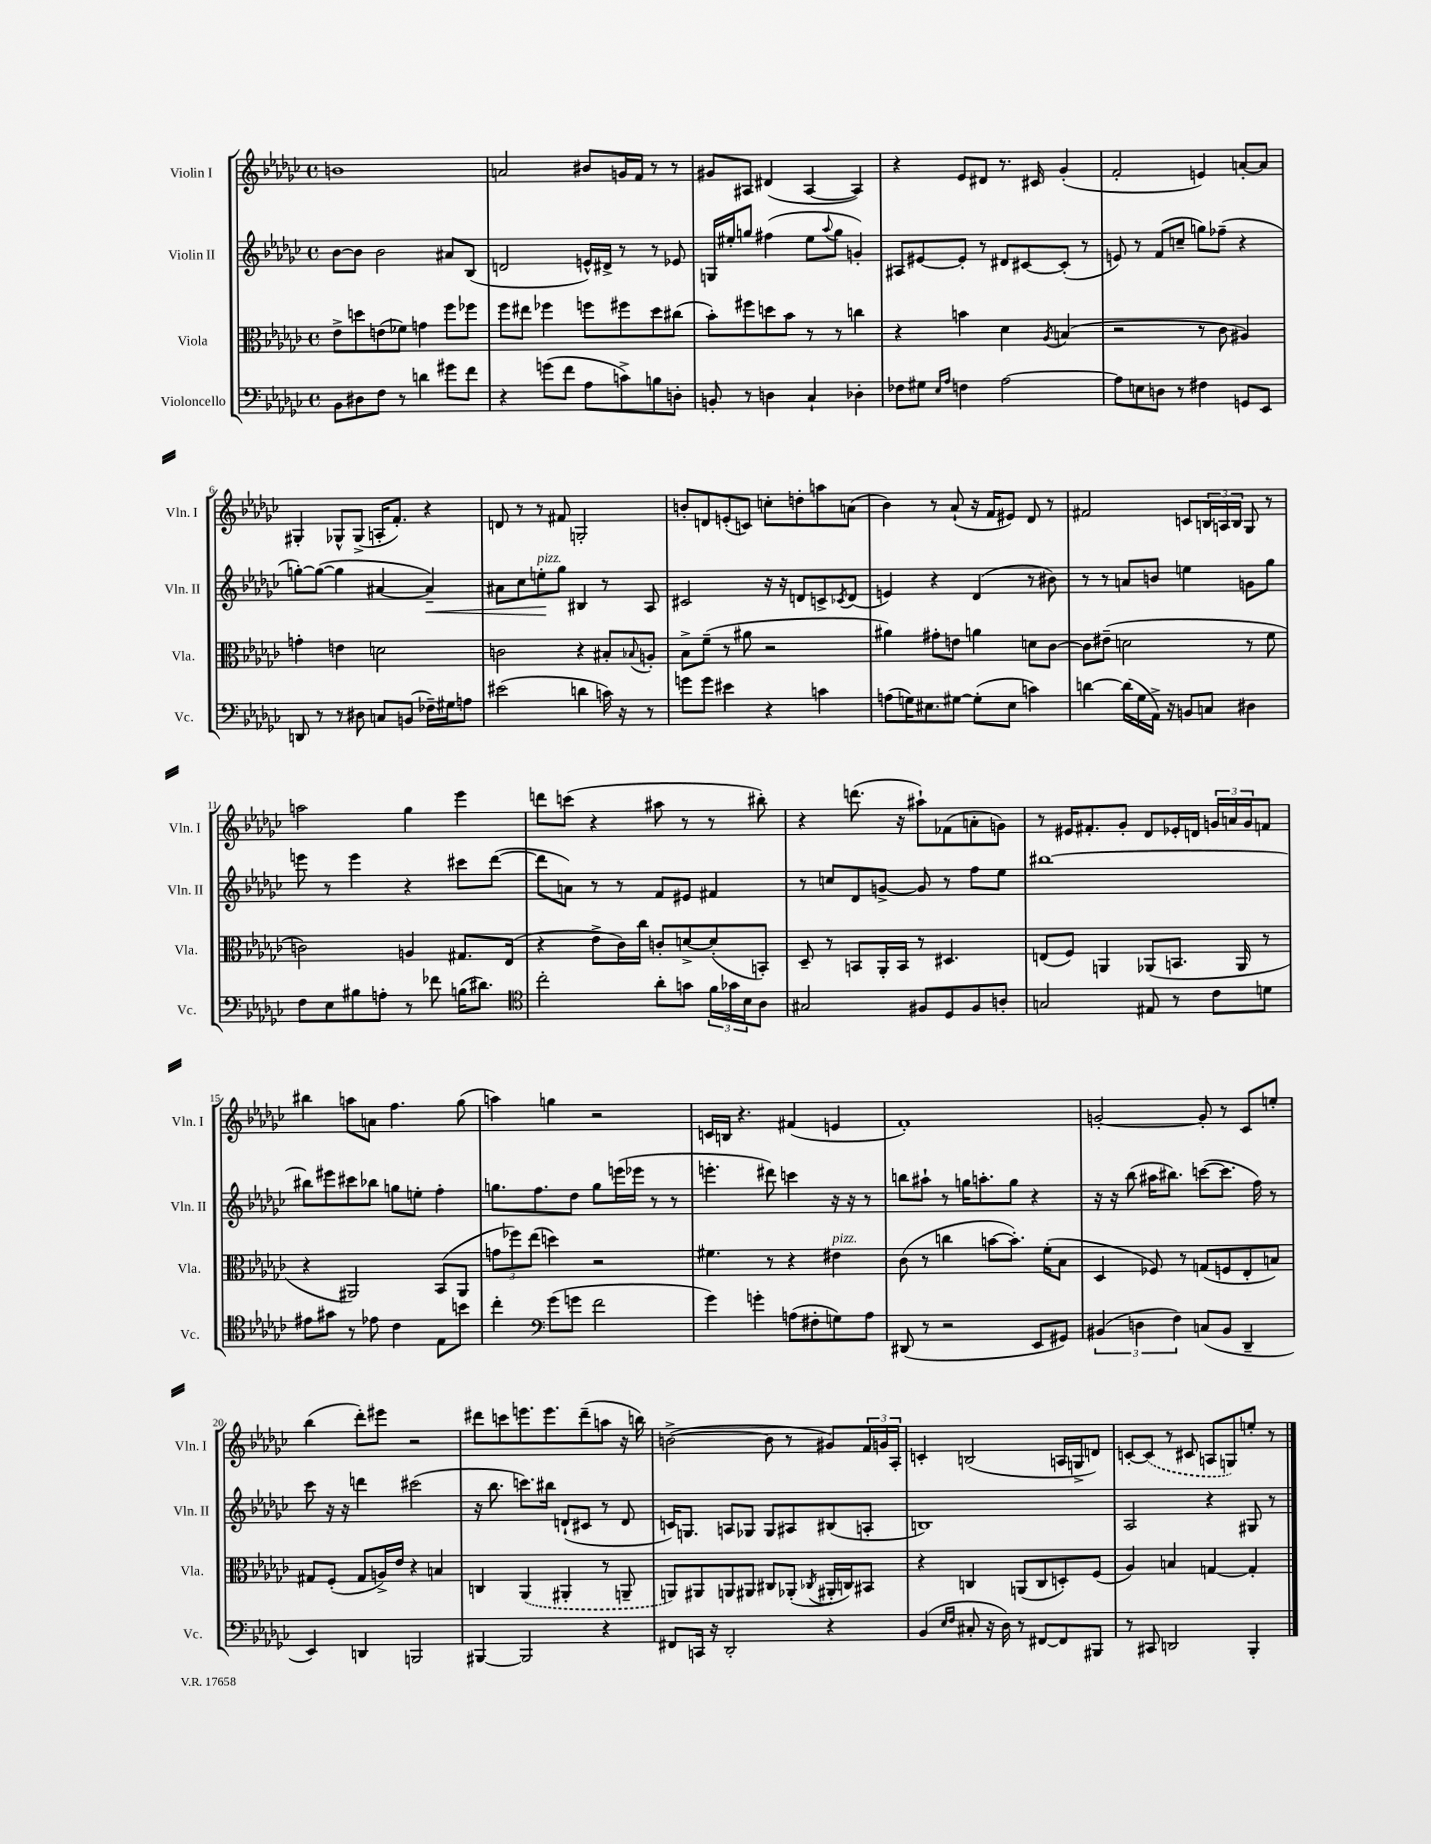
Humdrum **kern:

**kern	**kern	**kern	**kern
*staff4	*staff3	*staff2	*staff1
*clefF4	*clefC3	*clefG2	*clefG2
*k[b-e-a-d-g-c-]	*k[b-e-a-d-g-c-]	*k[b-e-a-d-g-c-]	*k[b-e-a-d-g-c-]
*M4/4	*M4/4	*M4/4	*M4/4
*met(c)	*met(c)	*met(c)	*met(c)
8BB-\L	8e-^\L	[8b-\L	1b
8D#\	8dd\	8b-\]J	.
8F\J	(8e\	2b-\	.
8r	8f-\J)	.	.
4d\	4g\	.	.
8g#\L	8ff\L	8a#/L	.
8f\J	8ff-\J	(8B-/J	.
=	=	=	=
4r	8ff\L	2d/	2a/
.	8ee#\J	.	.
(8g\L	4ff-\	.	.
8f\J	.	.	.
8A-\L	8ff\L	16e^^/LL)	8b#/L
.	.	16d#^/JJ	.
8c^\)	8ff#\	8r	16g/L
.	.	.	16f/JJ
8B\	8dd-\	8r	8r
8D'\J	(8cc#\J	8e-/	8r
=	=	=	=
8BB'/	8b-'\L)	16G/LL	8g#/L
.	.	16ee#'/J	.
8r	8ff#\	8gg/J	8A#/J
4D\	8dd\	(4ff#\	(4d#/
.	8b-\J	.	.
4C-`/	8r	8ee#\L	[4A#/
.	.	8qqaa-/	.
.	8r	8gg\J	.
4D-'\	4cc\	4g'/)	4A#/])
=	=	=	=
8F-\L	4r	8A#/L	4r
8G#\J	.	[8e#/	.
16qqE-/LL	.	.	.
16qqA-/JJ	.	.	.
4F\	4b\	8e#'/]J	8e-/L
.	.	8r	8d#/J
[2A-\	4d-\	8d#/L	8.r
.	.	[8c#/	.
.	.	.	16c#/
.	8qA-/	.	.
.	(4B/	(8c#'/]J	(4g-'/
.	.	8r	.
=	=	=	=
8A-\]L	2r	8e/)	2f'/
8E\	.	8r	.
8D\J	.	(8f/L	.
8r	.	8cc~/J	.
4F#\	8r	8gg\L)	4e/)
.	8c-\	(8ff-~\J	.
8GG/L	4A#/)	4r	[8a'/L
8EE-/J	.	.	8a/]J
=	=	=	=
8DD/	4g'\	[8gg'\L)	4G#'/
8r	.	(8gg\_J	.
8r	4e\	4gg\]	8G-^^/L
8D#\	.	.	(8G-^/J
8C/L	2d\	[4a#/	16A'/LK
.	.	.	8.f'/J)
(8BB/J	.	.	.
16F-~\LL)	.	4a#~/])	4r
16G#\J	.	.	.
8A\J	.	.	.
=	=	=	=
(2e#\	2c\	8a#\L	8d/
.	.	8cc-\	8r
.	.	8ee'\	8r
.	.	8gg-\J	8f#/
4d\	4r	4B#/	2G'/
16c\)	8B#'/L	8r	.
16r	.	.	.
.	8qqB-/	.	.
8r	8A'/J	8A-/	.
=	=	=	=
8g\L	8B-^\L	2c#/	8b'/L
8g\J	(8f~\J	.	8d/
4e#\	8r	.	(8e'/
.	8a#\	.	8c/J)
4r	2r	16r	8cc'\L
.	.	16r	.
.	.	8d/L	8dd'\
4c\	.	8c^/	8aa\
.	.	8qc-/	.
.	.	(8d/J	(8a\J
=	=	=	=
(8A\L	4a#\)	4e/)	4b-\)
16G\K)	.	.	.
8.E#\	.	.	.
.	8g#'\L	4r	8r
[8G#\J	8e\J	.	(8a-`/
(8G#'\]L	4a\	(4d-/	16r
.	.	.	16f/LK
8E#\J	.	.	8e#/J)
4c\)	8d\L	8r	8d-/
.	[8c-\J	8b#\)	8r
=	=	=	=
[4d\	8c-\]L	8r	2f#/
.	(8e#~\J	8r	.
(16d\]LL	2d\	8a/L	.
16G-\	.	.	.
16AA-^\JJ)	.	8b/J	.
16r	.	.	.
8BB/L	.	4ee\	8c/L
8C/J	.	.	24B/L
.	.	.	24A/
.	.	.	24B/JJ
4D#\	8r	8g\L	8G-/
.	8f\	8gg-\J	8r
=	=	=	=
8F\L	2c\)	8eee\	2aa\
8E-\	.	8r	.
8B#\	.	4eee\	.
8A'\J	.	.	.
8r	4A/	4r	4gg-\
8f-\	.	.	.
(16B\LK	8.G#/L	8ccc#\L	4eee-\
8.d#\J)	.	.	.
.	.	([8ddd-\J	.
.	(16E-/Jk	.	.
=	=	=	=
*clefC4	*	*	*
2cc-'\	4r	8ddd-\]L	8ddd\L
.	.	8a\J)	(8ccc\J
.	8e-^\L	8r	4r
.	16c-\L)	8r	.
.	16cc-\JJ	.	.
8a-'\L	8c'/L	8f/L	8aa#\
8g\J	[8d^/	8e#/J	8r
24f\LL	(8d'/]	4f#/	8r
24g-\	.	.	.
24B-\J	.	.	.
8A-\J	8BB'/J)	.	8bb#'\)
=	=	=	=
2G#/	8D-~/	8r	4r
.	8r	8cc/L	.
.	8BB/L	8d-/	(8.ddd\
.	16AA-'/L	[8g^/J	.
.	16BB/JJ	.	16r
8F#/L	8r	8g/]	8aa#`\L)
8D-/	4.D#/	8r	(8f-\
8F#/	.	8ff\L	8a'\
8A'/J	.	8ee-\J	8g\J)
=	=	=	=
2G/	(8E/L	[1bb#	8r
.	8F/J)	.	16e#/LK
.	.	.	8.f#'/
.	4AA/	.	.
.	.	.	8g-'/J
8E#/	(8AA-/L	.	8d-/L
8r	8.BB/J	.	16e-'/L
.	.	.	16d/JJ
8c-\L	.	.	24g/LL
.	.	.	24a/
.	16AA-/	.	.
.	.	.	24g/J
8d\J	8r	.	8f/J
=	=	=	=
8e#\L	4r	8bb#\]L	4bb#\
8g#\J	.	8eee#\	.
8r	2AA#/)	8ccc#\	8aa\L
8e-\	.	8bb-\J	8a\J
4c-\	.	8gg\L	4.ff\
.	.	8ee'\J	.
8E-\L	(8BB-/L	4ff'\	.
8b\J	8AA#/J	.	(8gg-\
=	=	=	=
4cc-'\	12g\L	8.gg\L	4aa\)
.	12ff-\)	.	.
.	(12ee-\J	.	.
.	.	8.ff\	.
*clefF4	*	*	*
(8g-\L	4dd\)	.	4gg\
8g\J	.	8dd-\J	.
2f\	2r	8gg\L	2r
.	.	(16eee\L	.
.	.	16eee-\JJ	.
.	.	8r	.
.	.	8r	.
=	=	=	=
4g-\)	4.f#\	4.eee'\	16c/LL
.	.	.	16B/JJ
.	.	.	4.r
4g'\	.	.	.
.	8r	8ddd#\)	.
(8A\L	4r	4ccc\	(4f#/
8F#'\	.	.	.
8G\)	4e#\	16r	4e/
.	.	16r	.
8A\J	.	8r	.
=	=	=	=
(8DD#/	(8c-\	8bb\L	1f')
8r	8r	8aa#`\J	.
2r	4cc\	8r	.
.	.	16gg\LK	.
.	.	8.aa'\	.
.	[8b\L	.	.
.	8.b'\]J)	8gg\J	.
8EE-/L	.	4r	.
.	(16f'\LK	.	.
8GG#/J)	8B-\J	.	.
=	=	=	=
(6BB#/	4D-/	16r	[2g'/
.	.	16r	.
.	.	(8bb-\	.
6D\	.	.	.
.	8F-/)	16aa#\LK	.
.	.	8.bb#\J)	.
6F\)	.	.	.
.	8r	.	.
(8C/L	(8G/L	([8ccc\L	8g'/]
8BB#/J	8F/	8.ccc\]J	8r
4DD-~/	8E-'/	.	8c-/L
.	.	16ff\)	.
.	8B/J)	8r	8ee'/J
=	=	=	=
4EE-/)	8G#/L	8ccc-\	(4bb-\
.	(8F'/J	16r	.
.	.	16r	.
4DD/	8G#/L	4ddd\	8ddd-'\L)
.	16A^/L)	.	8eee#\J
.	16e-/JJ	.	.
2BBB/	4r	(2ccc#\	2r
.	4B/	.	.
=	=	=	=
[4BBB#/	4C/	16r	8ddd#\L
.	.	8.bb-\	.
.	.	.	8ccc\
2BBB#/]	(4AA-/	8.ccc\L)	8.eee\
.	.	16bb#\Jk	8.eee\
.	4AA#'/	(8d`/L	.
.	.	8c#/J	(8ddd#~\
4r	8r	8r	8aa\J
.	8AA~/	8d/	16r
.	.	.	16bb\)
=	=	=	=
8FF#/L	8AA/L)	16c/LK)	([2b^\
.	.	8.G/J	.
16CC/Jk	8AA#/	.	.
16r	.	.	.
2DD-'/	8AA/	8A/L	.
.	8AA#/J	8G-/J	.
.	8C#/L	8G-/L	8b\]
.	(8AA-'/J	8A#/	8r
.	8qC-/	.	.
4r	16AA#'/LL	(8B#/	8g#/L)
.	16C/J)	.	.
.	8BB#/J	8A'/J	24f/L
.	.	.	24g/
.	.	.	24A-'/JJ
=	=	=	=
(4BB-/	4r	1B)	4c'/
16qqE-/LL	.	.	.
16qqF/JJ	.	.	.
8C#'/	4C/	.	(2B/
16r	.	.	.
16D-\)	.	.	.
8r	(8AA/L	.	.
[8FF#/L	8C/	.	.
8FF#/]	8D'/)	.	16A/LL
.	.	.	16G^/J
8BBB#/J	(8F/J	.	8d/J)
=	=	=	=
8r	4A-/)	2A-/	[8c'/L
8CC#/	.	.	(8c/]J
2DD/	4B/	.	8r
.	.	.	8c#/
.	[4G/	4r	8A/L
.	.	.	8G/)
4BBB-'/	4G'/]	8G#/	8ee'/J
.	.	8r	8r
==	==	==	==
*-	*-	*-	*-
